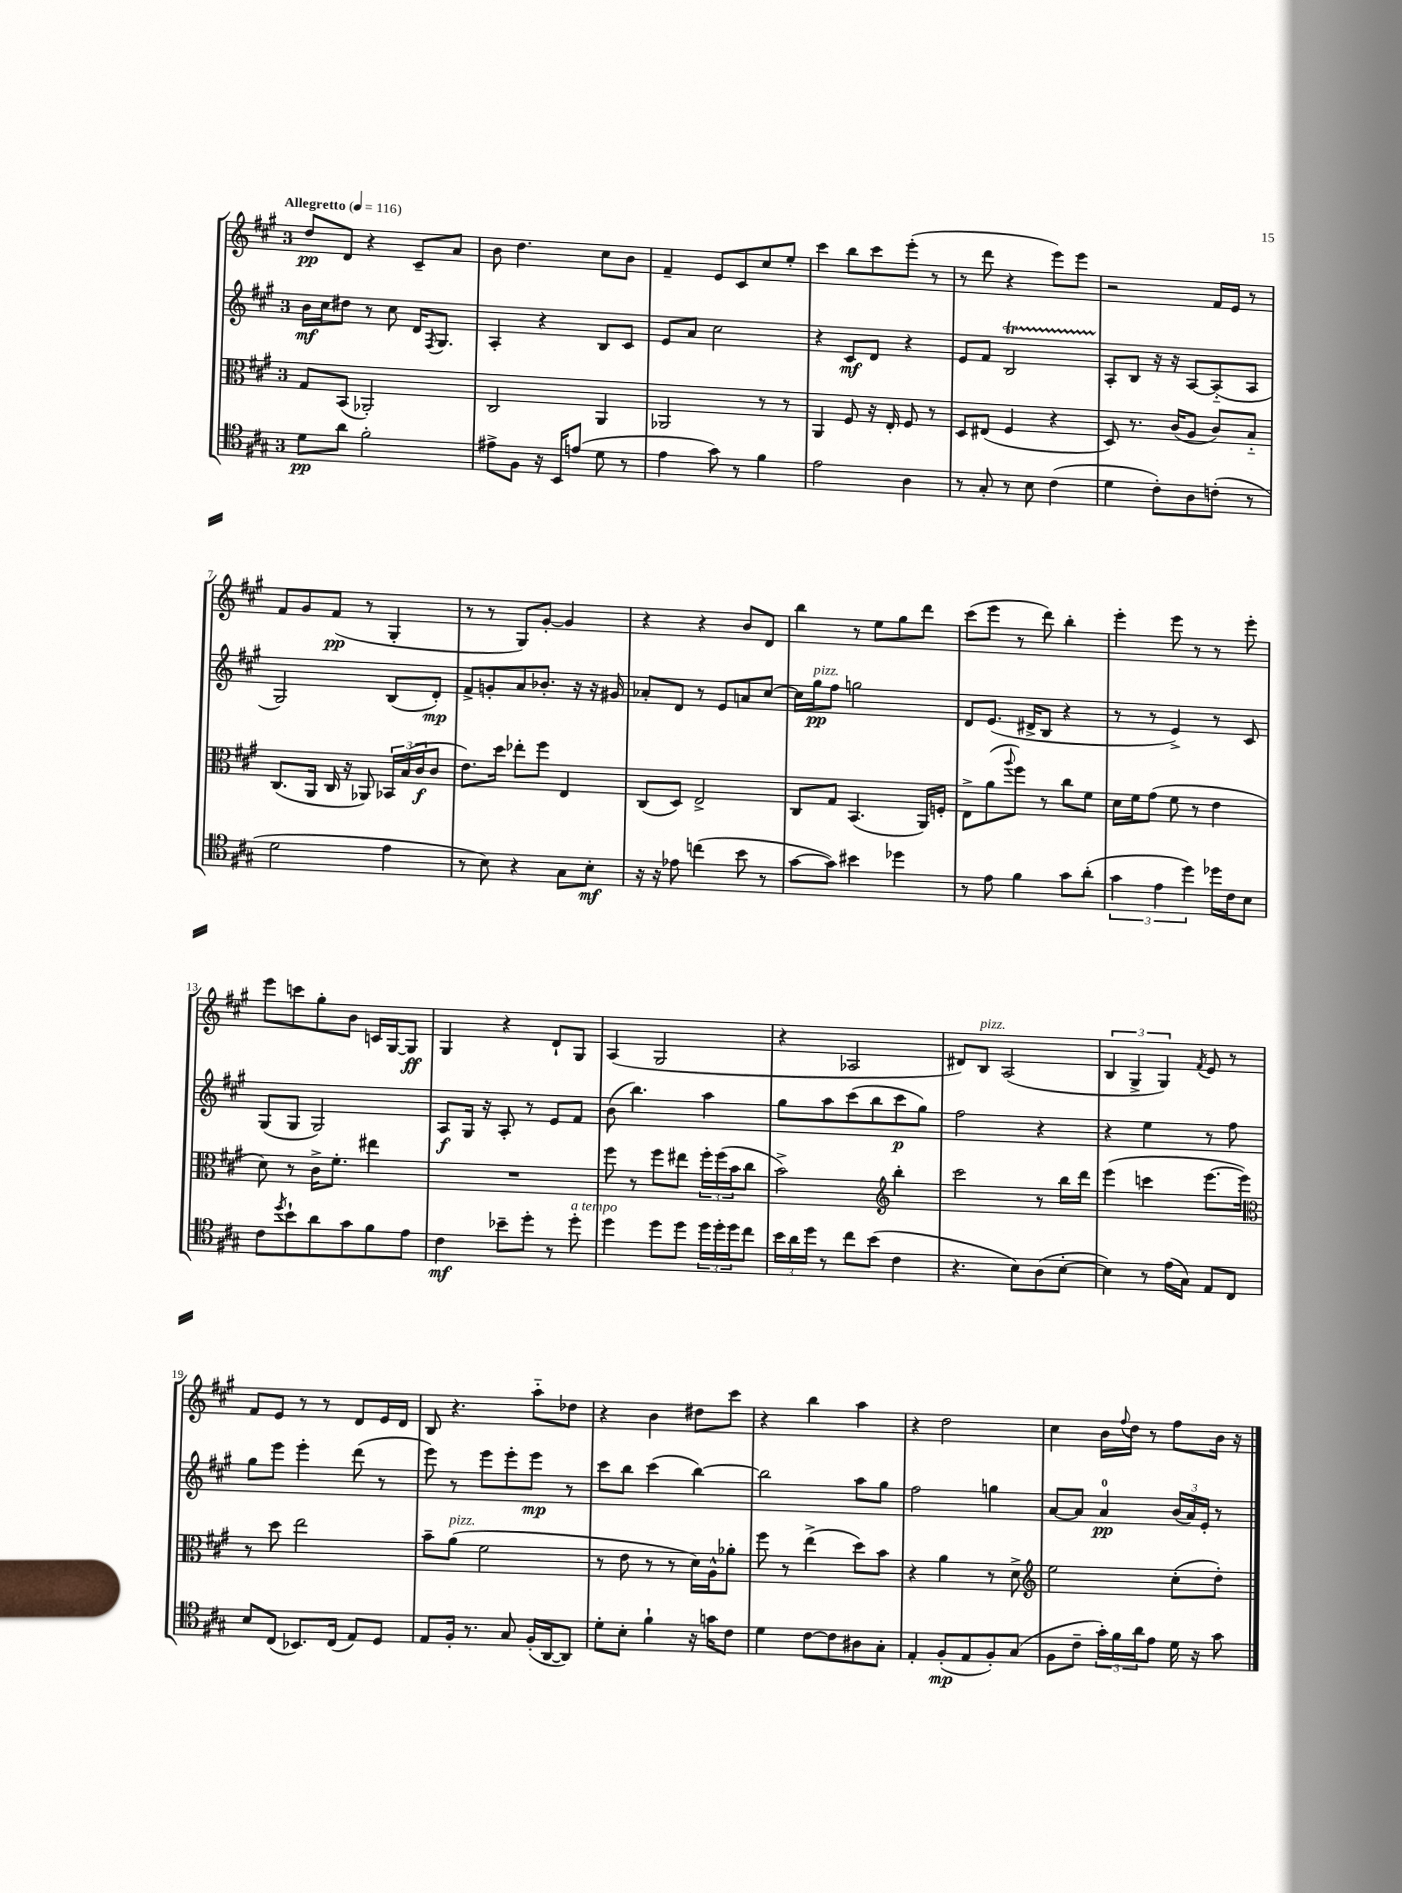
<<
\new StaffGroup <<
\new Staff = "s0" {
    \clef treble \key a \major \once \override Staff.TimeSignature.style = #'single-digit \time 3/4 \tempo "Allegretto" 4 = 116
    d''8\pp d'8 r4 cis'8-- a'8 |
    b'8 d''4. cis''8 b'8 |
    fis'4-- e'8 cis'8 cis''8 e''8-. |
    cis'''4 b''8 cis'''8 e'''8-.( r8 |
    r8 d'''8 r4 e'''8) e'''8 |
    r2 fis'16 e'16 r8 |
    fis'8 gis'8 fis'8\pp( r8 gis4-. |
    r8 r8 gis8) gis'8~-. gis'4 |
    r4 r4 b'8 d'8 |
    b''4 r8 e''8 gis''8 d'''8 |
    cis'''8( e'''8 r8 d'''8) b''4-. |
    e'''4-. e'''8 r8 r8 e'''8-. |
    e'''8 c'''8 gis''8-. b'8 c'16 gis16~ gis8\ff |
    gis4 r4 d'8-! gis8 |
    a4( gis2 |
    r4 aes2 |
    dis'8) b8^\markup { \italic "pizz." } a2( |
    \tuplet 3/2 { b4 gis4-> gis4) } \acciaccatura { fis'8 } e'8 r8 |
    fis'8 e'8 r8 r8 d'8 e'16 d'16 |
    b8 r4. a''8-_ des''8 |
    r4 b'4 dis''8 cis'''8 |
    r4 b''4 a''4 |
    r4 d''2 |
    cis''4 b'16 \appoggiatura { fis''8 } d''16 r8 fis''8 b'16 r16 \bar "|." |
}
\new Staff = "s1" {
    \clef treble \key a \major \once \override Staff.TimeSignature.style = #'single-digit \time 3/4
    b'16\mf cis''16 dis''8 r8 cis''8 d'16 \acciaccatura { fis8 } gis8. |
    a4-. r4 b8 cis'8 |
    e'8 a'8 cis''2 |
    r4 cis'8\mf d'8 r4 |
    e'8 fis'8 b2\startTrillSpan |
    a8-.\stopTrillSpan b8 r16 r16 a8~ a8-_( a8 |
    gis2) b8( d'8-.\mp) |
    fis'8-> g'8-. a'8 bes'8.-. r16 r16 gis'16 |
    aes'8-. d'8 r8 e'8 a'8 cis''8~ |
    cis''16 gis''16\pp^\markup { \italic "pizz." } fis''8 g''2 |
    d'8 e'8.( dis'16-> b8 r4 |
    r8 r8 e'4->) r8 cis'8 |
    gis8( gis8 gis2) |
    a8\f gis16 r16 a8-. r8 e'8 fis'8 |
    b'8( b''4.) a''4 |
    gis''8 a''8 cis'''8( b''8 cis'''8\p gis''8) |
    fis''2 r4 |
    r4 e''4 r8 fis''8 |
    gis''8 e'''8 e'''4-. d'''8( r8 |
    e'''8) r8 e'''8 e'''8-. e'''8\mp r8 |
    cis'''8 b''8 cis'''4( b''4~) |
    b''2 a''8 gis''8 |
    fis''2 g''4 |
    a'8~ a'8 a'4-0\pp \tuplet 3/2 { b'16( a'16) e'16-. } r8 \bar "|." |
}
\new Staff = "s2" {
    \clef alto \key a \major \once \override Staff.TimeSignature.style = #'single-digit \time 3/4
    gis8 b,8( aes,2-.) |
    cis2 a,4 |
    aes,2 r8 r8 |
    a,4 fis8 r16 e16-. fis8 r8 |
    d8 eis8( fis4 r4 |
    d8) r8. cis'16( a8 cis'8) b8-_ |
    cis8.( a,16 cis16 r16 aes,8) \tuplet 3/2 { bes,16 b16( cis'16\f } cis'8 |
    e'8.) d''16 ees''8-. fis''8 e4 |
    cis8( d8) e2-> |
    cis8 gis8 b,4.( a,16) f16-. |
    e8-> a'8( \appoggiatura { a''8 } fis''8) r8 cis''8 fis'8 |
    d'16 fis'16 gis'8( fis'8 r8 e'4 |
    d'8) r8 cis'16-> fis'8.-. eis''4 |
    R2. |
    fis''8 r8 fis''8 eis''8 \tuplet 3/2 { fis''16-. fis''16( b'16 } cis''8 |
    b'2->) \clef treble b''4-. |
    cis'''2 r8 b''16 d'''16 |
    e'''4( c'''4 e'''8.~ e'''16) |
    \clef alto r8 d''8 e''2 |
    b'8-- a'8^\markup { \italic "pizz." }( fis'2 |
    r8 e'8 r8 r8 d'16) a16-^ aes'8-. |
    fis''8 r8 e''4->( d''8) b'8 |
    r4 a'4 r8 d'8-> |
    \clef treble e''2 cis''8-.( d''8-.) \bar "|." |
}
\new Staff = "s3" {
    \clef tenor \key a \major \once \override Staff.TimeSignature.style = #'single-digit \time 3/4
    d'8\pp a'8 fis'2-. |
    eis'8-> fis8 r16 b,16 e'8( d'8 r8 |
    e'4 gis'8) r8 fis'4 |
    e'2 a4 |
    r8 gis8-. r8 b8 cis'4( |
    d'4 cis'8-.) a8 c'8-.( r8 |
    d'2 e'4 |
    r8 b8) r4 gis8 b8-.\mf |
    r16 r16 ees'8 c''4( b'8 r8 |
    gis'8~ gis'8) bis'4 des''4 |
    r8 e'8 fis'4 gis'8 a'8-.( |
    \tuplet 3/2 { gis'4 e'4 d''4) } des''16 cis'16 b8 |
    cis'8 \acciaccatura { d''8 } b'8-! a'8 gis'8 fis'8 e'8 |
    cis'4\mf bes'8-- d''8-. r8 d''8-.^\markup { \italic "a tempo" } |
    d''4 d''8 d''8 \tuplet 3/2 { d''16 d''16-. d''16 } cis''8 |
    \tuplet 3/2 { b'16 a'16 d''16 } r8 cis''8 b'8( cis'4 |
    r4. b8) a8( b8~-. |
    b4) r8 e'16( gis16) e8 cis8 |
    b8 cis8( bes,8.) cis16( e8) d8 |
    e8 fis16-. r8. gis8 fis16-.( a,16~ a,8) |
    d'8-. b8-. fis'4-! r16 g'16 cis'8 |
    d'4 cis'8~ cis'8 ais8 gis8-. |
    e4-. fis8-.\mp( e8 fis8-.) gis8( |
    fis8 cis'8-- \tuplet 3/2 { gis'16-.) fis'16 a'16 } e'8 d'16 r16 gis'8 \bar "|." |
}
>>
>>
